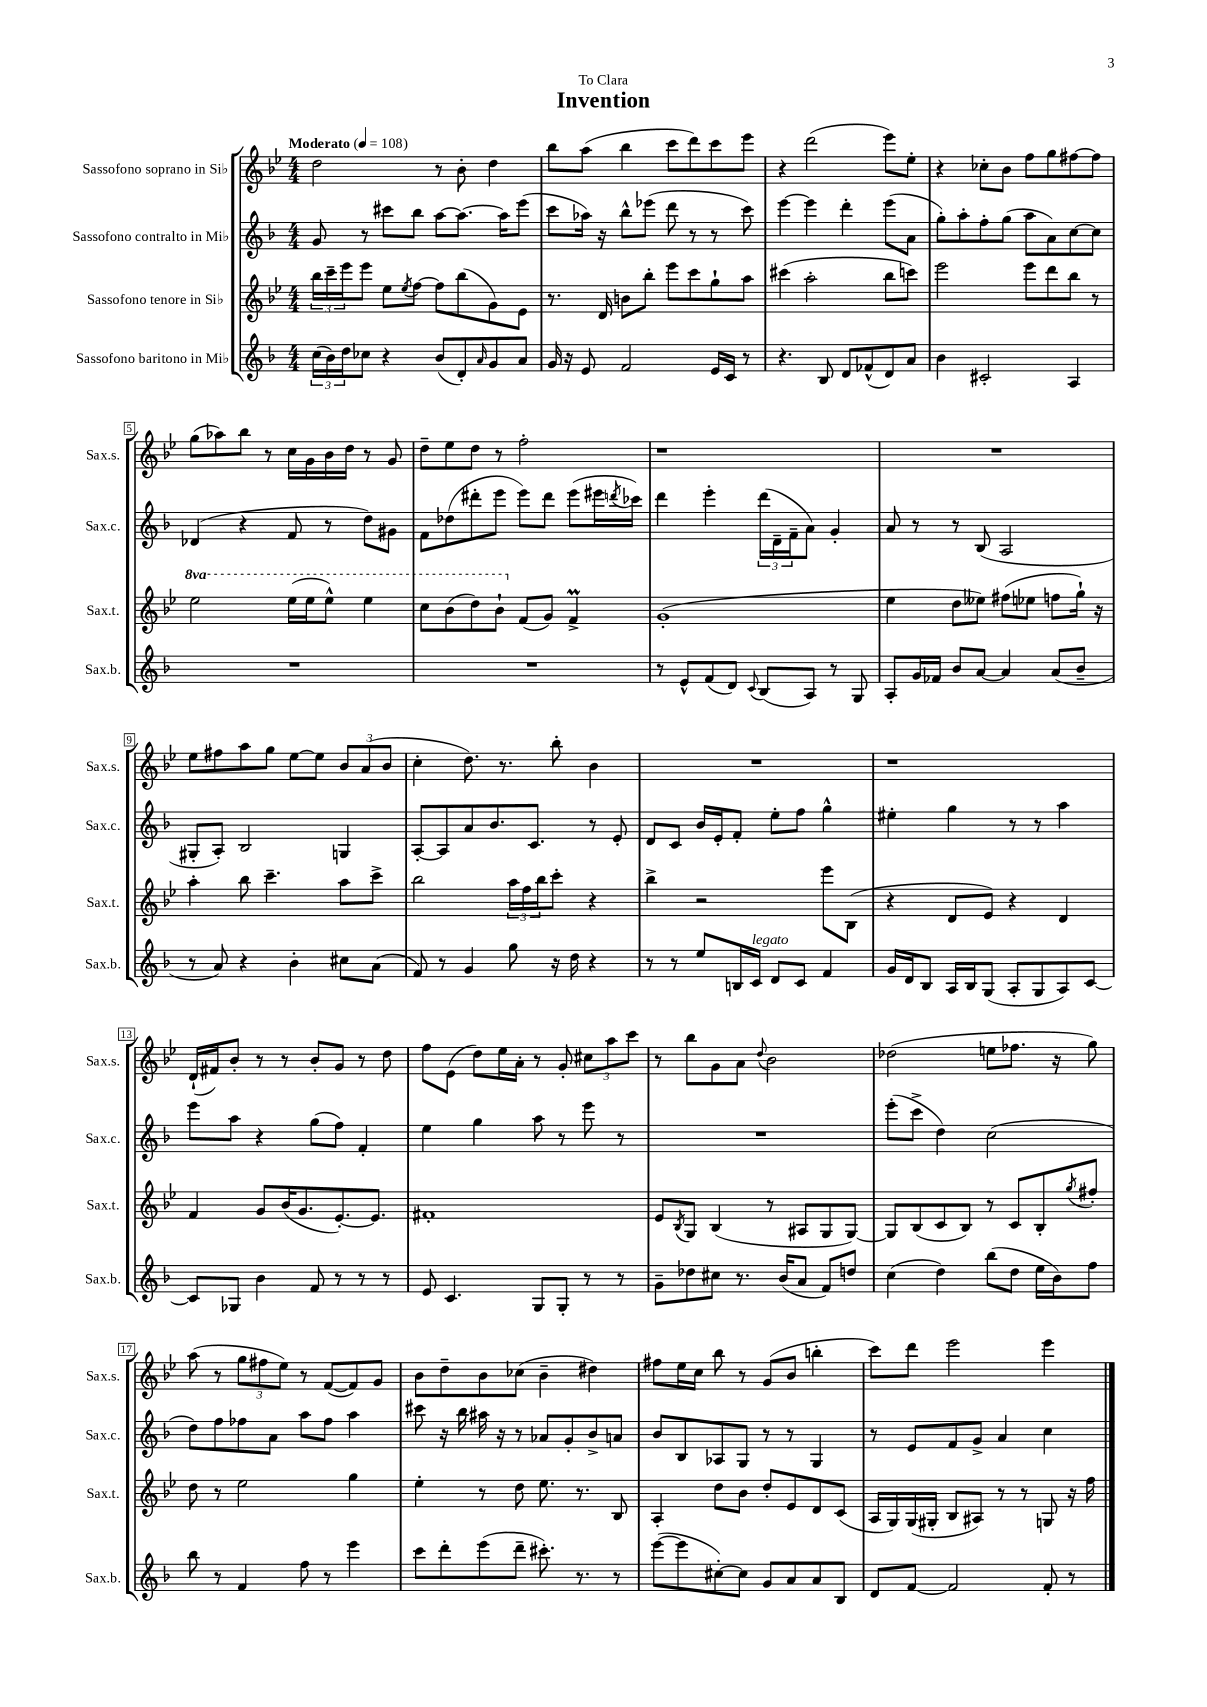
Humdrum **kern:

**kern	**kern	**kern	**kern
*staff4	*staff3	*staff2	*staff1
*clefG2	*clefG2	*clefG2	*clefG2
*k[b-]	*k[b-e-]	*k[b-]	*k[b-e-]
*M4/4	*M4/4	*M4/4	*M4/4
*MM108	*MM108	*MM108	*MM108
(24cc\LL	24bb-\LL	8g/	2dd\
24b-\)	24ccc~\	.	.
24dd\J	24eee-\J	.	.
8cc-\J	8eee-\J	8r	.
4r	8ee-\L	8ccc#\L	.
.	8qee-/	.	.
.	[8ff\J	8bb-\J	.
(8b-/L	8ff\]L	[8aa\L	8r
8d'/)	(8bb-\	8.aa\_J	8b-'\
16qqa/	.	.	.
8g/	8g\)	.	4dd\
.	.	16aa\]LK	.
8a/J	8e-\J	(8eee\J	.
=	=	=	=
16g/	8.r	8ccc\L	8bb-\L
16r	.	.	.
8e/	.	16aa-\Jk)	(8aa\J
.	16d/	16r	.
2f/	8b\L	8bb-^^\L	4bb-\
.	8bb-'\J	(8eee-\J	.
.	8eee-\L	8ddd\	8ccc\L
.	8ccc\	8r	8ddd\)
16e/LL	8gg`\	8r	8ccc\
16c/JJ	.	.	.
8r	8aa\J	8ccc\)	8eee-\J
=	=	=	=
4.r	(4ccc#\	[4eee\	4r
.	2aa'\	4eee\]	(2ddd\
8B-/	.	.	.
8d/L	.	4ddd'\	.
(8f-^^/	.	.	.
8d/)	8bb-\L	(8eee\L	8eee-\L)
8a/J	8ccc\J)	8a\J	8ee-'\J
=	=	=	=
4b-\	2eee-\	8gg'\L)	4r
.	.	8aa'\	.
2c#'/	.	8ff'\	8cc-'\L
.	.	(8gg\J	8b-\J
.	8eee-\L	8aa\L	8ff\L
.	8ddd\	8a\)	8gg\
4A/	8bb-\J	[8cc\	[8ff#\
.	8r	8cc\]J	8ff#\]J
=	=	=	=
1r	2eee-\	(4d-/	(8gg\L
.	.	.	8aa-\)
.	.	4r	8bb-\J
.	.	.	8r
.	(16eee-\LL	8f/	16cc\LL
.	16eee-\J	.	16g\
.	8eee-^^\J)	8r	16b-\
.	.	.	16dd\JJ
.	4eee-\	8dd\L)	8r
.	.	8g#\J	8g/
=	=	=	=
1r	8ccc\L	8f\L	8dd~\L
.	(8bb-\	(8dd-\	8ee-\
.	8ddd\)	8ddd#'\	8dd\J
.	8bb-`\J	8eee\J	8r
.	(8f/L	8eee\L)	2ff'\
.	8g/J)	8ddd#\J	.
.	4f^/	(8eee\L	.
.	.	16eee#\L	.
.	.	8qddd/	.
.	.	16ccc-\JJ)	.
=	=	=	=
8r	(1g'	4ddd\	1r
8e^^/L	.	.	.
(8f/	.	4eee'\	.
8d/J)	.	.	.
8qqc/	.	.	.
(8B-/L	.	(24ddd\LL	.
.	.	24d~\	.
.	.	24f~\J	.
8A/J)	.	8a\J)	.
8r	.	4g'/	.
8G/	.	.	.
=	=	=	=
8A'/L	4ee-\	8a/	1r
16g/L	.	8r	.
16f-/JJ	.	.	.
8b-/L	8dd\L	8r	.
[8a/J	8ee--\J)	(8B-/	.
4a/]	(8ff#\L	2A/	.
.	8ee-\J	.	.
(8a/L	8ff\L	.	.
8b-~/J	16gg`\Jk)	.	.
.	16r	.	.
=	=	=	=
8r	4aa'\	8G#'/L	8ee-\L
8a/)	.	8A'/J)	8ff#\
4r	8bb-\	2B-/	8aa\
.	4.ccc~\	.	8gg\J
4b-'\	.	.	[8ee-\L
.	.	.	8ee-\]J
8cc#\L	8aa\L	4G/	12b-/L
.	.	.	(12a/
(8a\J	8ccc^\J	.	.
.	.	.	12b-/J
=	=	=	=
8f/)	2bb-\	[8A'/L	4cc'\
8r	.	8A/]	.
4g/	.	8a/	8.dd\)
.	.	8.b-/	.
.	.	.	8.r
8gg\	24aa\LL	.	.
.	24ff\	.	.
.	.	8.c/J	.
.	24bb-\J	.	.
16r	8ccc'\J	.	8bb-'\
16dd\	.	.	.
4r	4r	8r	4b-\
.	.	8e'/	.
=	=	=	=
8r	4bb-^\	8d/L	1r
8r	.	8c/J	.
8ee/L	2r	16b-/LL	.
.	.	16e'/J	.
16B/L	.	8f'/J	.
16c/JJ	.	.	.
8d/L	.	8ee'\L	.
8c/J	.	8ff\J	.
4f/	8eee-\L	4gg^^\	.
.	(8B-\J	.	.
=	=	=	=
16g/LL	4r	4ee#'\	1r
16d/J	.	.	.
8B-/J	.	.	.
16A/LL	8d/L	4gg\	.
16B-/J	.	.	.
(8G/J	8e-/J)	.	.
8A'/L	4r	8r	.
8G/	.	8r	.
8A/)	4d/	4aa\	.
[8c/J	.	.	.
=	=	=	=
8c/]L	4f/	8eee\L	(16d`/LL
.	.	.	16f#/J)
8G-/J	.	8aa\J	8b-'/J
4b-\	8g/L	4r	8r
.	(16b-/K	.	8r
.	8.g/	.	.
8f/	.	(8gg\L	8b-'/L
8r	[8.e-'/)	8ff\J)	8g/J
8r	.	4f'/	8r
.	8.e-/]J	.	.
8r	.	.	8dd\
=	=	=	=
8e/	1f#'	4ee\	8ff\L
4.c/	.	.	(8e-\J
.	.	4gg\	8dd\L)
.	.	.	16ee-\L
.	.	.	16a'\JJ
8G/L	.	8aa\	8r
8G'/J	.	8r	8g'/
8r	.	8eee\	12cc#\L
.	.	.	12aa\
8r	.	8r	.
.	.	.	12ccc\J
=	=	=	=
8g~\L	8e-/L	1r	8r
.	8qB-/	.	.
8dd-\	8G/J	.	8bb-\L
8cc#\J	(4B-/	.	8g\
8.r	.	.	8a\J
.	.	.	8qqdd/
.	8r	.	2b-\
(16b-/LK	.	.	.
8a/J	8A#/L	.	.
8f/L)	8G/	.	.
8dd/J	[8G/J)	.	.
=	=	=	=
(4cc\	8G/]L	(8eee'\L	(2dd-\
.	(8B-/	8ccc^\J	.
4dd\)	8c/	4dd\)	.
.	8B-/J)	.	.
(8bb-\L	8r	(2cc\	8ee\L
8dd\J	8c/L	.	8.ff-\J
16ee\LL	8B-'/	.	.
16b-\J)	.	.	16r
.	8qgg/	.	.
8ff\J	8ff#'/J	.	8gg\)
=	=	=	=
8bb-\	8dd\	8dd\L)	(8aa\
8r	8r	8ff\	8r
4f/	2ee-\	8ff-\	12gg\L
.	.	.	12ff#\
.	.	8a\J	.
.	.	.	12ee-\J)
8ff\	.	8aa\L	8r
8r	.	8ff-\J	([8f/L
4eee\	4gg\	4aa\	8f/])
.	.	.	8g/J
=	=	=	=
8ccc\L	4ee-'\	8ccc#\	8b-\L
8ddd'\	.	16r	8dd~\
.	.	16bb-\	.
(8eee\	8r	16aa#\	8b-\
.	.	16r	.
8ddd~\J	8dd\	8r	(8cc-\J
8.ccc#'\)	8.ee-\	8a-/L	4b-~\
.	.	8g'/	.
8.r	8.r	.	.
.	.	8b-^/	4dd#\)
8r	8B-/	8a/J	.
=	=	=	=
([8eee\L	4A'/	8b-/L	8ff#\L
8eee\]	.	8B-/	16ee-\L
.	.	.	16cc\JJ
[8cc#'\)	8dd\L	8A-/	8bb-\
8cc#\]J	8b-\J	8G/J	8r
8g/L	8dd'/L	8r	(8g/L
8a/	8e-/	8r	8b-/J
8a/	8d/	4G/	4bb'\
8B-/J	(8c/J	.	.
=	=	=	=
8d/L	16A/LL	8r	8ccc\L)
.	16G/)	.	.
[8f/J	(16G/	8e/L	8ddd\J
.	16G#'/JJ	.	.
2f/]	8B-/L	8f/	2eee-\
.	8A#/J)	8g^/J	.
.	8r	4a/	.
.	8r	.	.
8f'/	8G/	4cc\	4eee-\
8r	16r	.	.
.	16ff\	.	.
==	==	==	==
*-	*-	*-	*-
